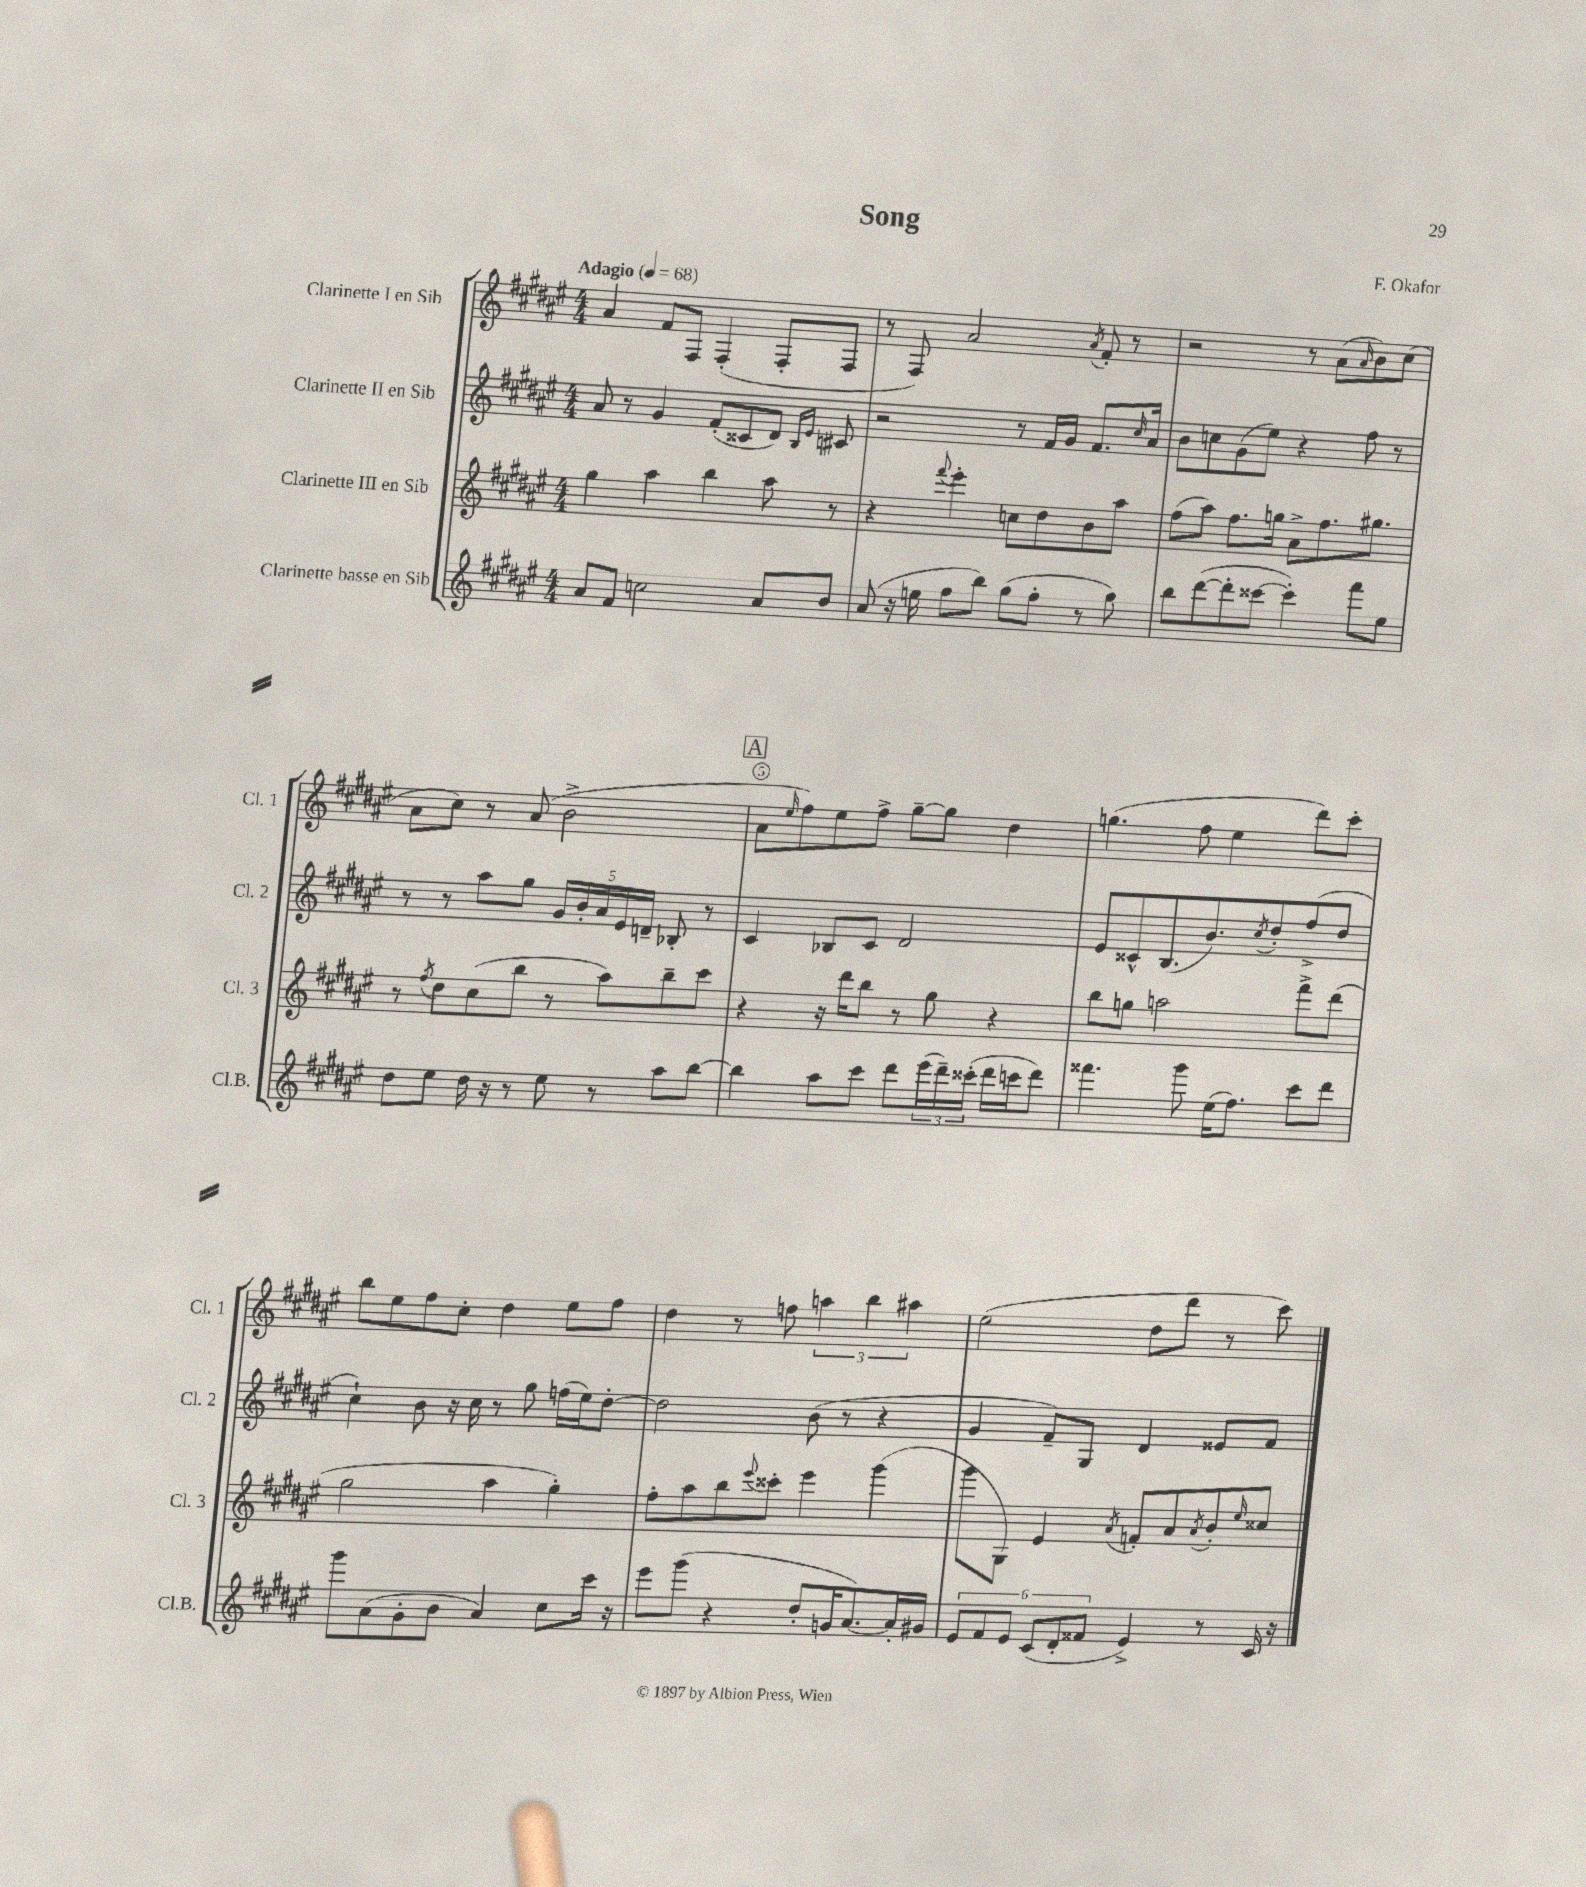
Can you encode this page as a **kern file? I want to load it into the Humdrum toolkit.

**kern	**kern	**kern	**kern
*part4	*part3	*part2	*part1
*staff4	*staff3	*staff2	*staff1
*I"Clarinette basse en Sib	*I"Clarinette III en Sib	*I"Clarinette II en Sib	*I"Clarinette I en Sib
*I'Cl.B.	*I'Cl. 3	*I'Cl. 2	*I'Cl. 1
*clefG2	*clefG2	*clefG2	*clefG2
*k[f#c#g#d#a#e#]	*k[f#c#g#d#a#e#]	*k[f#c#g#d#a#e#]	*k[f#c#g#d#a#e#]
*M4/4	*M4/4	*M4/4	*M4/4
*MM68	*MM68	*MM68	*MM68
=1	=1	=1	=1
!	!	!	!LO:TX:a:B:t=Adagio
8a#/L	4gg#\	8a#/	4a#/
8f#/J	.	8r	.
2ccn\	4aa#\	4g#/	8f#/L
.	.	.	8F#/J
.	4bb\	(8f#'/L	(4F#'/
.	.	8c##X/	.
8a#/L	8aa#\	8d#/J)	8F#'/L
.	.	16qqB/LL	.
.	.	16qqe#/JJ	.
8b/J	8r	8c#X/	8F#/J
=2	=2	=2	=2
(8a#/	4r	2r	8r
16r	.	.	8F#/)
16een\	.	.	.
.	8qqfff#/	.	.
8ff#\L	4eee#'\	.	2a#/
8bb\J)	.	.	.
(8gg#\L	8ccn\L	8r	.
8ff#'\J	8dd#\	16f#/LL	.
.	.	16g#/JJ	.
.	.	.	8qa#/
8r	8b\	8.f#/L	8f#'/
8gg#\)	8aa#\J	.	8r
.	.	16qqcc#/	.
.	.	16a#/Jk	.
=3	=3	=3	=3
8bb\L	(8ff#\L	8b\L	2r
([8ddd#\	8aa#\J)	8ccn\	.
8ddd#'\]	8.ff#\L	(8g#\	.
[8ccc##X\J	.	8ee#\J)	.
.	16ggn\Jk	.	.
4ccc##'\])	8a#^\L	4r	8r
.	8.ff#\	.	(8a#\L
.	.	.	16qqa#/
8fff#\L	.	8ff#\	8b\)
.	8.gg#X\J	.	.
8ee#\J	.	8r	(8cc#\J
!!LO:LB:g=z
=4	=4	=4	=4
8dd#\L	8r	8r	8a#\L
.	8qff#/	.	.
8ee#\J	8dd#\L	8r	8cc#\J)
16dd#\	(8cc#\	8aa#\L	8r
16r	.	.	.
8r	8bb\J	8gg#\J	(8a#/
8ee#\	8r	20g#/LL	2b^\
.	.	20b'/	.
.	.	20a#/	.
8r	8aa#\L)	.	.
.	.	20e#/	.
.	.	20dn~/JJ	.
8aa#\L	8bb~\	8B-X'/	.
[8bb\J	8ccc#\J	8r	.
!!LO:REH:place=s1:t=A
=5	=5	=5	=5
4bb\]	4r	4c#/	8a#\L
.	.	.	16qqee#/
.	.	.	8ff#\)
8aa#\L	16r	8B-X/L	8ee#\
.	16ddd#\KL	.	.
8ccc#\J	8bb\J	8c#/J	8ff#^\J
8ddd#\L	8r	2d#/	[8gg#~\L
(24eee#\L	8gg#\	.	8gg#\J]
24ddd#~\)	.	.	.
(24ccc##X'\JJ	.	.	.
16ddd#\LL	4r	.	4dd#\
16cccn\J	.	.	.
8ddd#\J)	.	.	.
=6	=6	=6	=6
4.fff##X\	8bb\L	8e#/L	(4.ggn\
.	8ggn\J	8c##X^^/	.
.	2aan\	(8.B/	.
8ggg#\	.	.	8ff#\
.	.	8.b/)	.
(16ee#\KL	.	.	4ee#\
8.ff#\J)	.	.	.
.	.	8qcc#/	.
.	.	8dd#'/	.
8ccc#\L	8fff#^\L	(8ff#^/	8ddd#\L)
8ddd#\J	(8ddd#\J	8dd#/J	8ccc#'\J
!!LO:LB:g=z
=7	=7	=7	=7
8ggg#\L	2gg#\	4cc#`\)	8bb\L
(8a#\	.	.	8ee#\
8g#'\	.	8b\	8ff#\
8b\J	.	16r	8cc#'\J
.	.	16cc#\	.
4a#/)	4aa#\	8r	4dd#\
.	.	8gg#\	.
8cc#\L	4gg#'\)	(16ffn\LL	8ee#\L
.	.	16ee#\J)	.
16ccc#\Jk	.	[8dd#'\J	8ff#\J
16r	.	.	.
=8	=8	=8	=8
8eee#\L	8ff#'\L	2dd#\]	4dd#\
(8ggg#\J	8aa#\	.	.
4r	8bb\	.	8r
.	8qqeee#/	.	.
.	8ccc##X'\J	.	8ffn\
8dd#'/L	4eee#\	(8b\	6aan\
16gn/K	.	8r	.
.	.	.	6bb\
[8.a#/)	.	.	.
.	(4ggg#\	4r	.
.	.	.	6aa#X\
16a#'/L]	.	.	.
16g#X/JJ	.	.	.
=9	=9	=9	=9
12e#/L	8ggg#\L	4g#/	(2ee#\
12f#/	.	.	.
.	8G#\J)	.	.
12e#/J	.	.	.
(12c#/L	4e#/	8f#~/L)	.
12d#'/	.	.	.
.	.	8G#/J	.
12f##X/J	.	.	.
.	8qa#/	.	.
4e#^/)	8fn'/L	4d#/	8dd#\L
.	8a#/	.	8ddd#\J
.	8qa#/	.	.
8r	8b'/	8e##X/L	8r
.	16qqee#/	.	.
16c#/	8cc##X/J	8f#/J	8ccc#\)
16r	.	.	.
==	==	==	==
*-	*-	*-	*-
